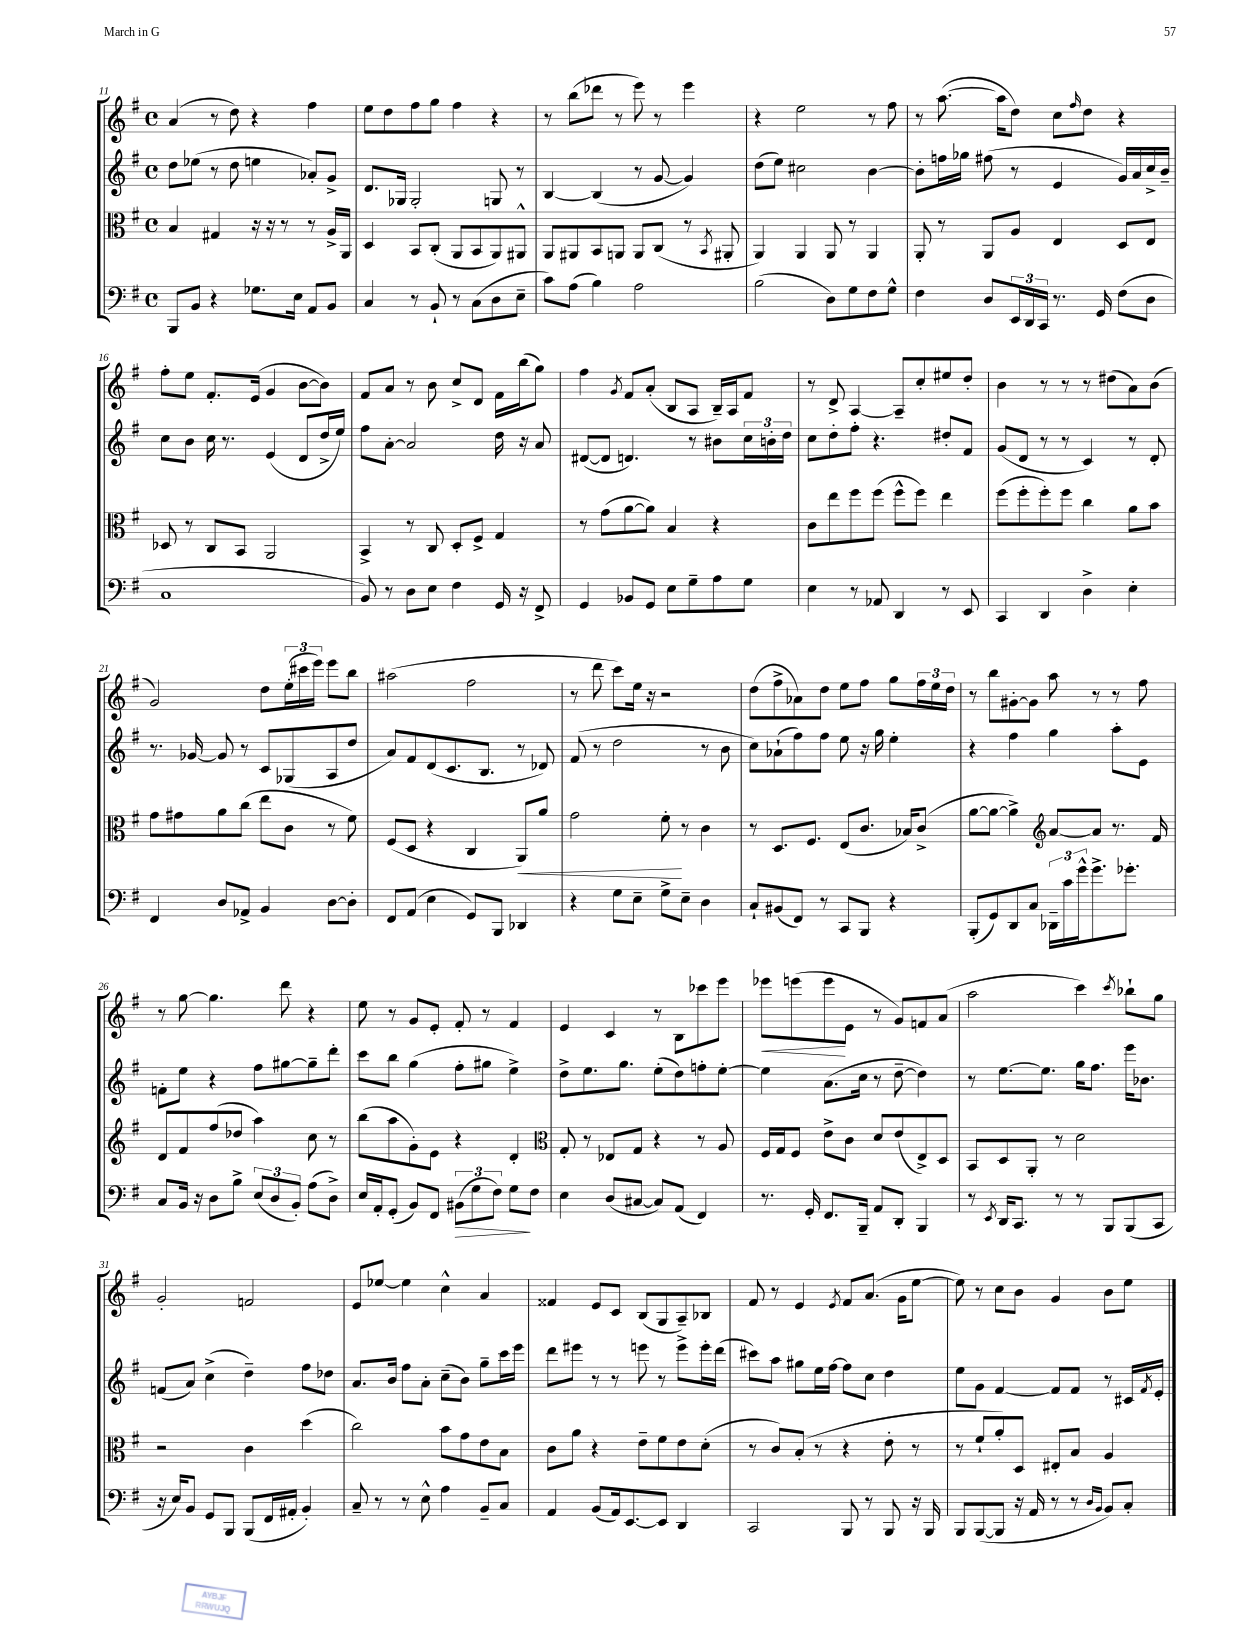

**kern	**kern	**kern	**kern
*staff4	*staff3	*staff2	*staff1
*clefF4	*clefC3	*clefG2	*clefG2
*k[f#]	*k[f#]	*k[f#]	*k[f#]
*M4/4	*M4/4	*M4/4	*M4/4
*met(c)	*met(c)	*met(c)	*met(c)
8BBB	4B	8dd	(4a
8BB	.	(8ee-	.
4r	4G#	8r	8r
.	.	8dd	8dd)
8.G-	16r	4ee	4r
.	16r	.	.
.	8r	.	.
16E	.	.	.
8AA	8r	8a-')	4ff#
8BB	16A^	8g^	.
.	16AA	.	.
=	=	=	=
4C	4D	8.d	8ee
.	.	.	8dd
.	.	16G-	.
8r	8BB	2G-'	8ff#
8BB`	(8C'	.	8gg
8r	8AA	.	4ff#
(8C	8BB	.	.
8D	8AA)	8G	4r
8E~	8AA#^^	8r	.
=	=	=	=
8c)	8AA	[4B	8r
(8A	8AA#	.	(8bb
4B)	8BB	(4B]	8ddd-
.	8AA	.	8r
2A	8AA	8r	8eee)
.	(8C	[8g	8r
.	8r	4g])	4eee
.	8qBB	.	.
.	8AA#'	.	.
=	=	=	=
(2B	4AA)	(8dd	4r
.	.	8ee)	.
.	4AA	2cc#	2ee
8D)	8AA	.	.
8G	8r	.	.
8F#	4AA	[4b	8r
8G^^	.	.	8ff#
=	=	=	=
4F#	8AA'	8b']	8r
.	8r	16ff	([8.aa
.	.	16gg-	.
8D	8AA	(8ff#	.
.	.	.	16aa]
24EE	8A	8r	8dd)
24DD	.	.	.
24CC	.	.	.
8.r	4E	4e	8cc
.	.	.	16qqff#
.	.	.	8dd
16GG	.	.	.
(8F#	8D	16g)	4r
.	.	16a	.
8D	8E	16cc^	.
.	.	16b~	.
=	=	=	=
1C	8D-	8cc	8ff#'
.	8r	8b	8ee
.	8C	16cc	8.f#'
.	.	8.r	.
.	8BB	.	.
.	.	.	(16e
.	2AA	(4e	4g
.	.	8d	[8b
.	.	16dd^	8b])
.	.	16ee)	.
=	=	=	=
8BB)	4BB^	8ff#	8f#
8r	.	[8a'	8a
8D	8r	2a]	8r
8E	8C	.	8b
4F#	8D'	.	8cc^
.	8F#^	.	8d
16GG	4G	16dd	16f#
16r	.	16r	(16bb
8FF#^	.	8a	8gg)
=	=	=	=
4GG	8r	([8d#	4ff#
.	(8g	8d#]	.
.	.	.	8qg
8BB-	[8a	4.d)	8f#
8GG	8a])	.	(8a'
8E	4B	.	8B
8G~	.	8r	8A
8A	4r	8b#	16B~)
.	.	.	16A
8G	.	24cc	8f#
.	.	24b'	.
.	.	24dd	.
=	=	=	=
4E	8c	8cc	8r
.	8ee	8dd'	8d^
8r	8ff#	8ff#'	[4A
8AA-	(8ff#	4.r	.
4DD	8ff#^^	.	8A~]
.	8ff#)	.	8cc'
8r	4ee	8dd#'	8ee#
8EE	.	8f#	8dd'
=	=	=	=
4CC	(8ff#	(8g	4b
.	8ff#'	8d	.
4DD	8ff#')	8r	8r
.	8ff#	8r	8r
4D^	4cc	4c)	8r
.	.	.	(8dd#
4E'	8a	8r	8a)
.	8b	8d'	(8b
=	=	=	=
4FF#	8g	8.r	2g)
.	8g#	.	.
.	.	[16g-	.
8D	8a	8g-]	.
8AA-^	(8cc	8r	.
4BB	8ee	8c	8dd
.	8c	(8G-	(24ee'
.	.	.	24ccc#
.	.	.	24eee)
[8D	8r	8A	8eee
8D']	8f#)	8dd	8bb
=	=	=	=
8FF#	(8F#	8a)	(2aa#
(8AA	8D	8f#	.
4E	4r	(8d	.
.	.	8.c	.
8GG)	4C	.	2ff#
.	.	8.B	.
8BBB	.	.	.
4DD-	8AA)	8r	.
.	8a	8d-)	.
=	=	=	=
4r	2g	(8f#	8r
.	.	8r	8ddd
8G	.	2dd	8ccc)
8E~	.	.	16ee
.	.	.	16r
8G^	8f#'	.	2r
8E~	8r	.	.
4D	4c	8r	.
.	.	8b	.
=	=	=	=
8C`	8r	8cc)	(8dd
(8BB#	8.D	(8a-`	8ff#^
8FF#)	.	8ff#)	8a-)
.	8.F#	.	.
8r	.	8ff#	8dd
8CC	(8E	8ee	8ee
8BBB	8.c	16r	8ff#
.	.	16gg	.
4r	.	4ee'	8gg
.	16B-)	.	.
.	(8c^	.	24ff#
.	.	.	24ee
.	.	.	24dd
=	=	=	=
(8BBB'	[8a	4r	8r
8GG)	8a_	.	8bb
8DD	4a^])	4ff#	[8g#'
8C	.	.	8g#]
*	*clefG2	*	*
24DD-~	[8a	4gg	8aa
24c	.	.	.
24g^^	.	.	.
8.g^	8a]	.	8r
.	8.r	8aa'	8r
8.g-'	.	.	.
.	.	8e	8ff#
.	16f#	.	.
=	=	=	=
8C	8d	8f'	8r
16BB	8f#	8ee	[8gg
16r	.	.	.
8D	(8ff#	4r	4.gg]
8B^	8dd-	.	.
(12E	4aa)	8ff#	.
12D	.	.	.
.	.	[8gg#	8ddd
12BB')	.	.	.
(8A	8cc	8gg#~]	4r
8D^)	8r	8ddd'	.
=	=	=	=
16E	(8bb	8ccc	8ee
16AA'	.	.	.
(8GG'	8aa	8bb	8r
8BB)	8g')	(4gg	8g
8FF#	8e	.	8e'
(12BB#	4r	8ff#'	8f#'
12G	.	.	.
.	.	8gg#	8r
12F#)	.	.	.
8G	4d'	4ee^)	4f#
8F#	.	.	.
=	=	=	=
*	*clefC3	*	*
4E	8G'	8dd^	4e
.	8r	8.ee	.
(8D	8E-	.	4c
.	.	8.gg	.
[8C#	8G	.	.
8C#])	4r	(8ee'	8r
(8AA	.	8dd)	8B
4FF#)	8r	8ff'	8ccc-
.	8A	[8ee'	8eee
=	=	=	=
8.r	16F#	4ee]	8eee-
.	16G	.	.
.	8F#	.	(8eee
16GG'	.	.	.
8.FF#	8e^	(8.a	8eee
.	8c	.	8e
16BBB~	.	16cc	.
8AA	8d	8r	8r
8DD'	(8e	[8dd~	8g)
4BBB	8E^)	4dd])	8f
.	8D	.	(8a
=	=	=	=
8r	8BB	8r	2aa
8qEE	.	.	.
16DD	8D	[8.ee	.
8.CC	.	.	.
.	8AA'	.	.
.	.	8.ee]	.
8r	8r	.	.
8r	2d	16gg	4ccc)
.	.	8.ff#	.
8BBB	.	.	.
.	.	.	8qccc
(8BBB	.	16eee	8bb-`
.	.	8.b-	.
8CC	.	.	8gg
=	=	=	=
16r	2r	(8f	2g'
16E)	.	.	.
8BB	.	8a)	.
8GG	.	(4cc^	.
8BBB	.	.	.
(8BBB	4c	4dd~)	2f
16FF#	.	.	.
16AA#'	.	.	.
4BB')	(4dd	8ff#	.
.	.	8dd-	.
=	=	=	=
8C~	2cc)	8.a	8e
8r	.	.	[8ee-
.	.	16b	.
8r	.	8ff#	4ee-]
8E^^	.	8a'	.
4A	8b	(8cc~	4cc^^
.	8g	8b)	.
8BB~	8e	8gg~	4a
8C	8B	16ccc	.
.	.	16eee	.
=	=	=	=
4AA	8c	8ddd	4f##
.	8a	8eee#	.
(8BB	4r	8r	8e
16AA)	.	8r	8c
[8.EE	.	.	.
.	8e~	8eee	(8B
8EE]	8f#	8r	8G
4DD	8e	8eee^	8A~)
.	(8d'	16eee'	8B-
.	.	(16ddd	.
=	=	=	=
2CC	8r	8ccc#)	8f#
.	8c)	8aa	8r
.	(8B'	8gg#	4e
.	8r	16ee	.
.	.	[16ff#	.
.	.	.	8qe
8BBB	4r	8ff#]	8f#
8r	.	8cc	(8.a
8BBB	8e'	4dd	.
.	.	.	16g
16r	8r	.	[8ee
16BBB	.	.	.
=	=	=	=
8BBB	8r	8ee	8ee])
([8BBB	8f#`	8g	8r
8BBB]	8a')	[4f#	8cc
16r	8D	.	8b
16AA	.	.	.
8r	8E#'	8f#]	4g
8r	8B	8f#	.
16qqD	.	.	.
16qqBB	.	.	.
8BB)	4A	8r	8b
8C'	.	16c#	8ee
.	.	8qf#	.
.	.	16e'	.
==	==	==	==
*-	*-	*-	*-
